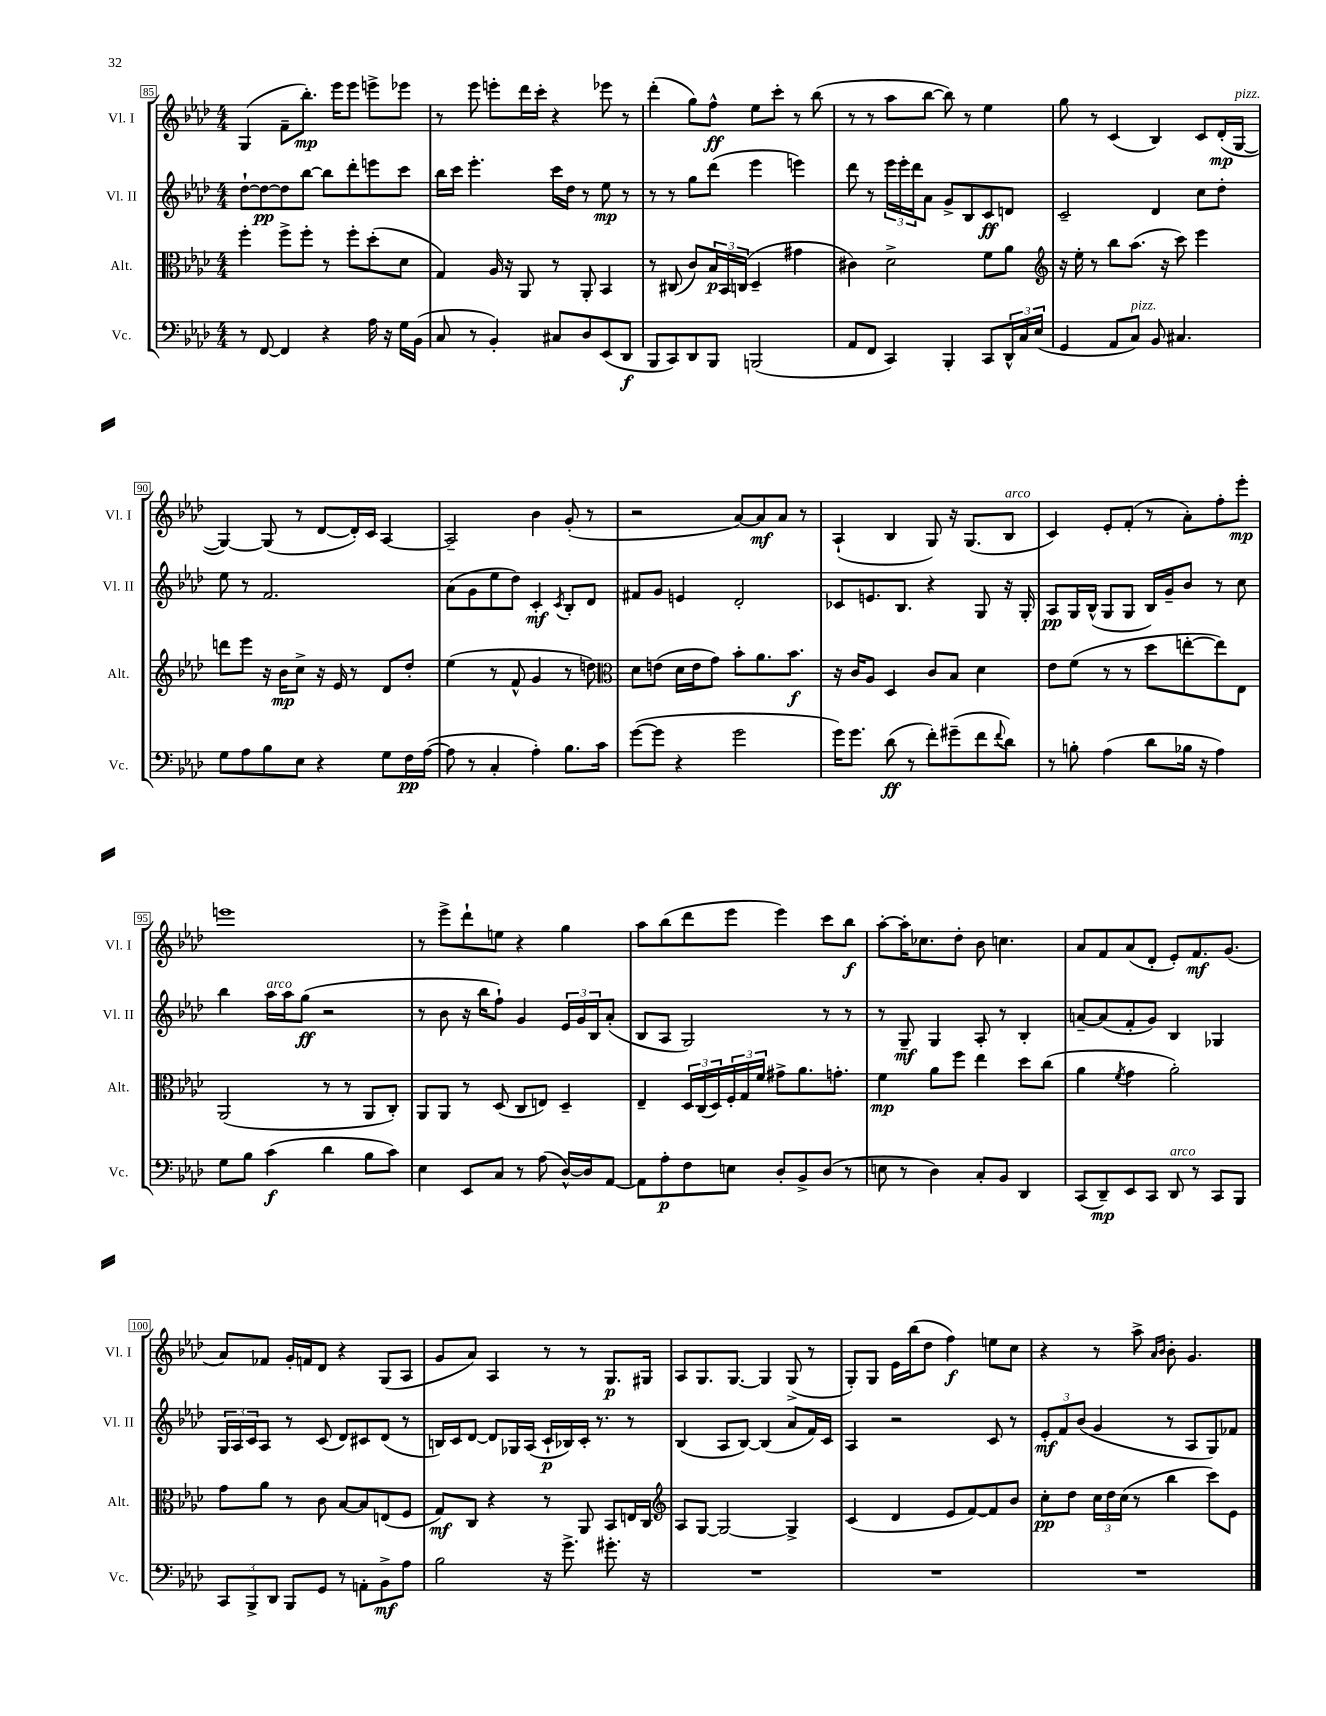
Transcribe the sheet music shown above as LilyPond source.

<<
\new StaffGroup <<
\new Staff = "s0" \with { instrumentName = "Vl. I" shortInstrumentName = "Vl. I" } {
    \clef treble \key aes \major \numericTimeSignature \time 4/4
    g4( f'8-- bes''8.-.\mp) ees'''16 ees'''8 e'''8-> ees'''8 |
    r8 ees'''8 e'''8-. des'''16 c'''16-. r4 ees'''8 r8 |
    des'''4-.( g''8) f''8-^\ff ees''8 c'''8-. r8 bes''8( |
    r8 r8 aes''8 bes''8~ bes''8) r8 ees''4 |
    g''8 r8 c'4( bes4) c'8 des'16-.\mp( g16~^\markup { \italic "pizz." } |
    g4~) g8( r8 des'8~ des'16-.) c'16 aes4~ |
    aes2-- bes'4 g'8-.( r8 |
    r2 aes'8~) aes'8\mf aes'8 r8 |
    aes4-!( bes4 g8) r16 g8.( bes8^\markup { \italic "arco" } |
    c'4) ees'8-. f'8-.( r8 aes'8-.) f''8-. ees'''8-.\mp |
    e'''1 |
    r8 ees'''8-> des'''8-! e''8 r4 g''4 |
    aes''8 bes''8( des'''8 ees'''8 ees'''4) c'''8 bes''8\f |
    aes''8~-. aes''16-. ces''8. des''8-. bes'8 c''4. |
    aes'8 f'8 aes'8( des'8-. ees'8-.) f'8.\mf g'8.( |
    aes'8) fes'8 g'16-. f'16 des'8 r4 g8( aes8 |
    g'8 aes'8) aes4 r8 r8 g8.\p gis16 |
    aes8 g8. g8.~ g4 g8->( r8 |
    g8-.) g8 ees'16 bes''16( des''8 f''4\f) e''8 c''8 |
    r4 r8 aes''8-> \grace { aes'16 bes'16 } bes'8-. g'4. \bar "|." |
}
\new Staff = "s1" \with { instrumentName = "Vl. II" shortInstrumentName = "Vl. II" } {
    \clef treble \key aes \major \numericTimeSignature \time 4/4
    des''8~-! des''8~\pp des''8 bes''8~ bes''8 des'''8-. e'''8 c'''8 |
    bes''16 c'''16 ees'''4.-. c'''16 des''16 r8 ees''8\mp r8 |
    r8 r8 g''8 des'''8( ees'''4 e'''4) |
    des'''8 r8 \tuplet 3/2 { ees'''16 ees'''16-. des'''16 } aes'8 g'8-> bes8 c'8\ff d'8 |
    c'2-- des'4 c''8 des''8-. |
    ees''8 r8 f'2. |
    aes'8( g'8 ees''8 des''8) c'4-.\mf \acciaccatura { c'8 } bes8-. des'8 |
    fis'8 g'8 e'4 des'2-. |
    ces'8 e'8. bes8. r4 g8 r16 g16-. |
    aes8\pp g16 bes16-^( g8 g8 bes16) g'16-- bes'8 r8 c''8 |
    bes''4 aes''16^\markup { \italic "arco" } aes''16 g''8\ff( r2 |
    r8 bes'8 r16 bes''16 f''8-!) g'4 \tuplet 3/2 { ees'16 g'16 bes16 } aes'8-.( |
    bes8 aes8 g2) r8 r8 |
    r8 g8--\mf g4 aes8-. r8 bes4-. |
    a'8~-- a'8( f'8-. g'8) bes4 ges4 |
    \tuplet 3/2 { g16 aes16 c'16 } aes8 r8 c'8( des'8) cis'8 des'8( r8 |
    b16) c'16 des'8~ des'8 ges16 aes16( c'16-!\p bes16) c'16-. r8. r8 |
    bes4( aes8 bes8~) bes4( aes'8 f'16) c'16 |
    aes4 r2 c'8 r8 |
    \tuplet 3/2 { ees'8-.\mf f'8 bes'8( } g'4 r8 aes8 g8) fes'8 \bar "|." |
}
\new Staff = "s2" \with { instrumentName = "Alt." shortInstrumentName = "Alt." } {
    \clef alto \key aes \major \numericTimeSignature \time 4/4
    f''4-. f''8-> f''8-. r8 f''8-. des''8-.( des'8 |
    g4) aes16 r16 aes,8 r8 aes,8-. bes,4 |
    r8 cis8( c'8) \tuplet 3/2 { bes16\p bes,16 c16( } des4-- gis'4 |
    cis'4) des'2-> f'8 aes'8 |
    \clef treble r16 ees''16-. r8 bes''8 aes''8.( r16 c'''8) ees'''4 |
    d'''8 ees'''8 r16 bes'16\mp c''8-> r16 ees'16 r8 des'8 des''8-. |
    ees''4( r8 f'8-^ g'4 r8 d''8) |
    \clef alto des'8 e'8( des'16 e'16 g'8) bes'8-. aes'8. bes'8.\f |
    r16 c'16 aes8 des4 c'8 bes8 des'4 |
    ees'8 f'8( r8 r8 des''8 e''8~-. e''8) ees8 |
    aes,2( r8 r8 aes,8 c8-.) |
    aes,8 aes,8 r8 des8( c8 e8) des4-- |
    ees4-- \tuplet 3/2 { des16 c16( des16) } \tuplet 3/2 { f16-. g16 f'16 } gis'8-> aes'8. g'8.-. |
    f'4\mp aes'8 f''8 ees''4 des''8 c''8( |
    aes'4 \acciaccatura { f'8 } g'4 aes'2-.) |
    g'8 aes'8 r8 c'8 bes8~ bes8 e8( f8 |
    g8\mf) c8 r4 r8 aes,8 bes,8 e16 c16 |
    \clef treble aes8 g8~ g2~ g4-> |
    c'4( des'4 ees'8 f'8~) f'8 bes'8 |
    c''8-.\pp des''8 \tuplet 3/2 { c''16 des''16 c''16( } r8 bes''4 c'''8) ees'8 \bar "|." |
}
\new Staff = "s3" \with { instrumentName = "Vc." shortInstrumentName = "Vc." } {
    \clef bass \key aes \major \numericTimeSignature \time 4/4
    r8 f,8~ f,4 r4 aes16 r16 g16 bes,16( |
    c8 r8 bes,4-.) cis8 des8 ees,8( des,8\f |
    bes,,8 c,8) des,8 bes,,8 b,,2( |
    aes,8 f,8 c,4) bes,,4-. c,8 \tuplet 3/2 { des,16-^ c16 ees16( } |
    g,4 aes,8 c8^\markup { \italic "pizz." }) bes,8 cis4. |
    g8 aes8 bes8 ees8 r4 g8 f16\pp aes16~( |
    aes8 r8 c4-. aes4-.) bes8. c'16 |
    g'8~( g'8 r4 g'2 |
    g'16) g'8. des'8\ff( r8 f'8-.) gis'8--( f'8 \appoggiatura { f'8 } des'8) |
    r8 b8-. aes4( des'8 bes16 r16 aes4) |
    g8 bes8 c'4\f( des'4 bes8 c'8) |
    ees4 ees,8 c8 r8 aes8( des16~-^) des16 aes,8~ |
    aes,8 aes8-.\p f8 e8 des8-. bes,8-> des8( r8 |
    e8 r8 des4) c8-. bes,8 des,4 |
    c,8( des,8--\mp) ees,8 c,8 des,8^\markup { \italic "arco" } r8 c,8 bes,,8 |
    \tuplet 3/2 { c,8 bes,,8-> des,8 } bes,,8 g,8 r8 a,8-. bes,8->\mf aes8 |
    bes2 r16 g'8.-> gis'8.-. r16 |
    R1 |
    R1 |
    R1 \bar "|." |
}
>>
>>
\layout { \context { \Score currentBarNumber = #85 \override BarNumber.stencil = #(make-stencil-boxer 0.1 0.3 ly:text-interface::print) } }
